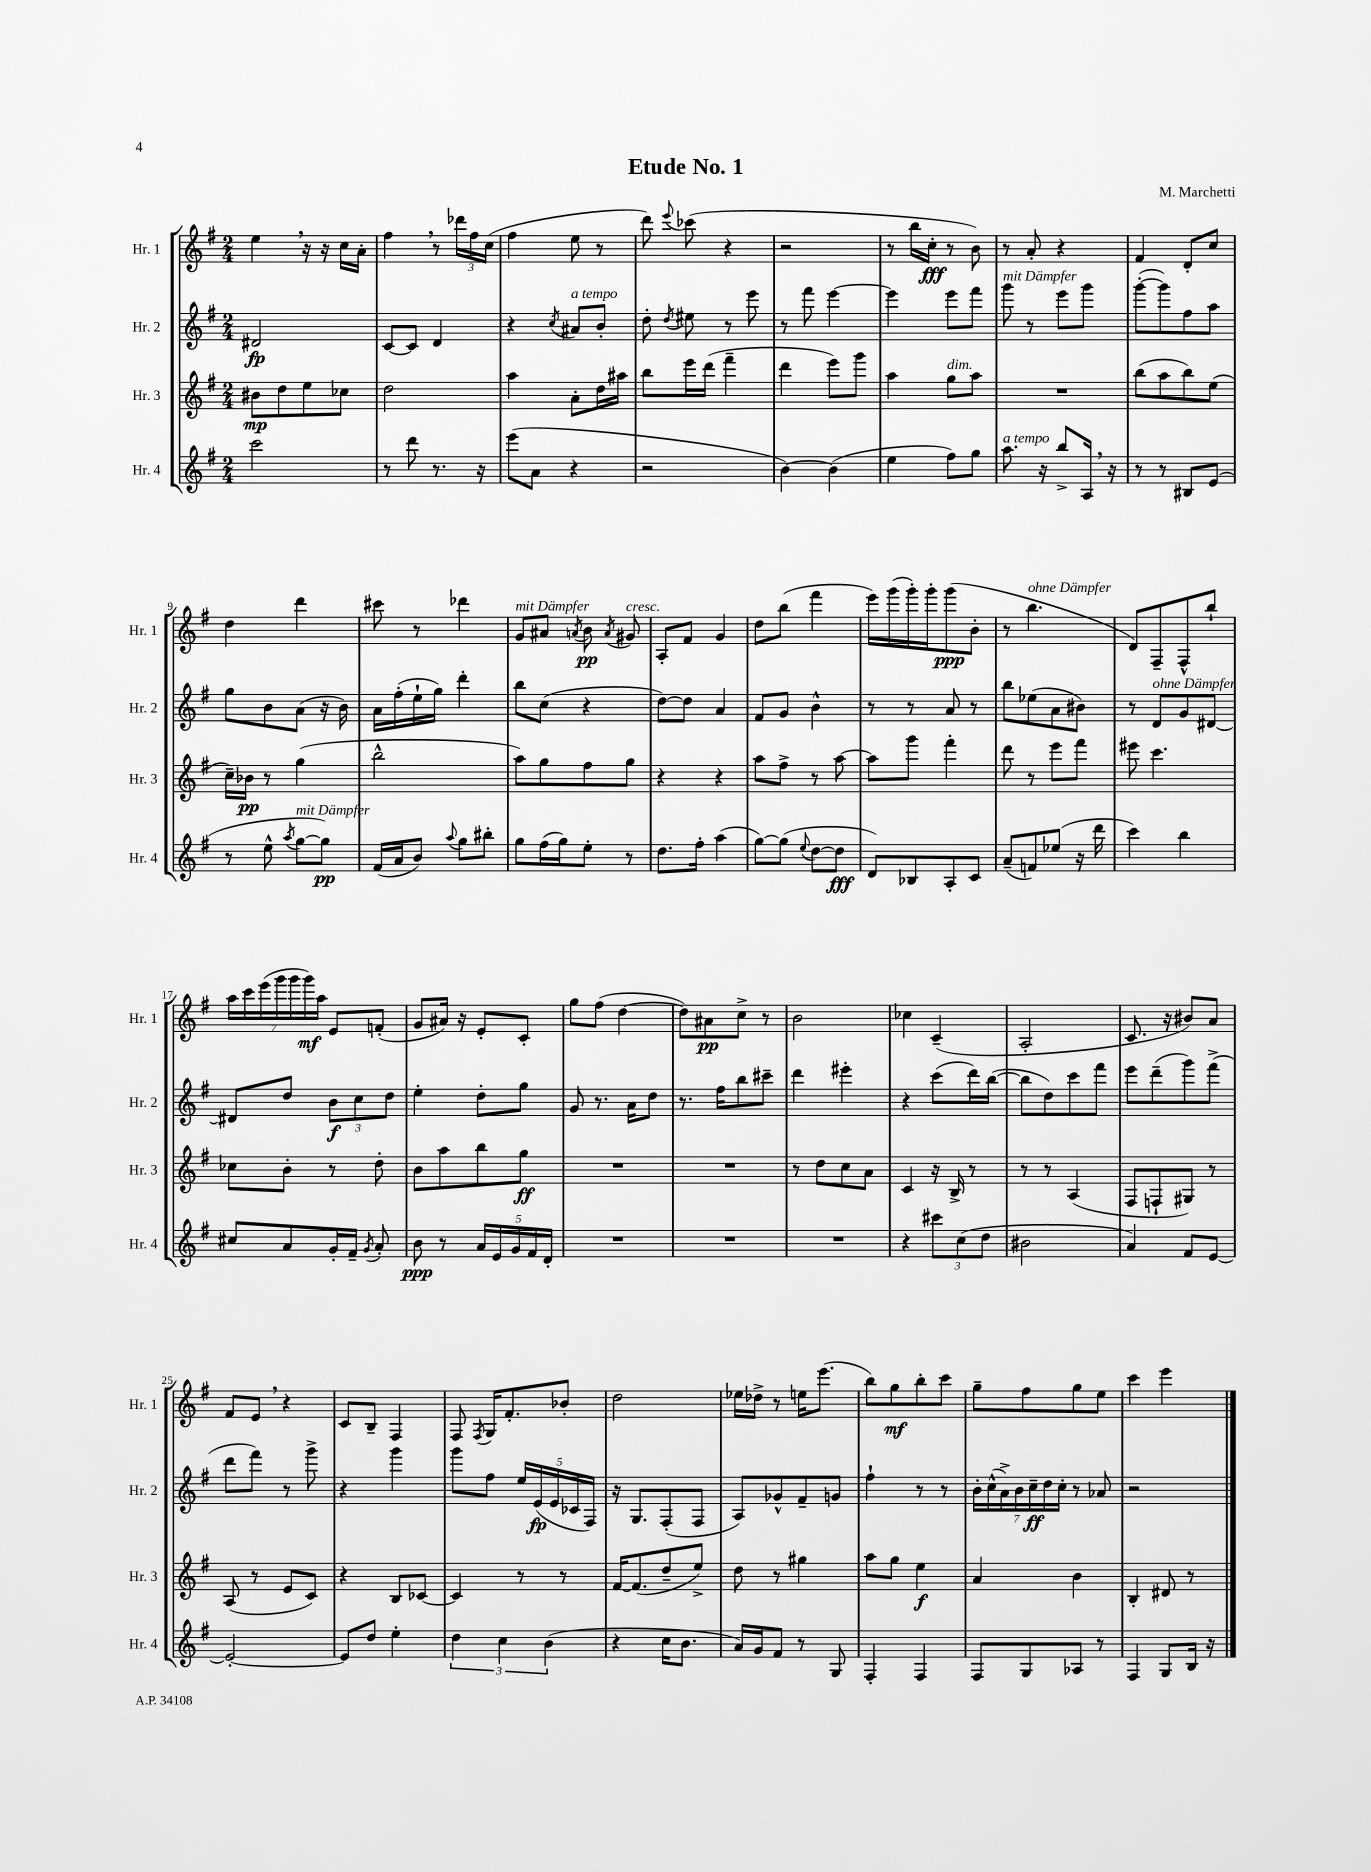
\header { title = "Etude No. 1" composer = "M. Marchetti" }
<<
\new StaffGroup <<
\new Staff = "s0" \with { instrumentName = "Hr. 1" shortInstrumentName = "Hr. 1" } {
    \clef treble \key g \major \numericTimeSignature \time 2/4
    \autoBeamOff e''4 \breathe r16 r16 c''16[ a'16]-. |
    fis''4 \breathe r8 \tuplet 3/2 { des'''16[ fis''16 c''16]( } |
    fis''4 e''8 r8 |
    d'''8) \appoggiatura { e'''8 } ces'''8( r4 |
    r2 |
    r8 b''16[ c''16]-.\fff r8 b'8) |
    r8 a'8-. r4 |
    fis'4 d'8[-. c''8] |
    d''4 d'''4 |
    cis'''8 r8 des'''4 |
    g'8[^\markup { \italic "mit Dämpfer" } ais'8] \acciaccatura { a'8 } b'8\pp \acciaccatura { a'8 } gis'8^\markup { \italic "cresc." } |
    a8[-. fis'8] g'4 |
    d''8[ b''8]( fis'''4 |
    e'''16[) g'''16( g'''16-.) g'''16-. g'''8\ppp( b'8]-. |
    r8 b''4.^\markup { \italic "ohne Dämpfer" } |
    d'8[) fis8-- fis8-^ b''8]-! |
    \tuplet 7/4 { a''16[ c'''16 e'''16( g'''16 g'''16 g'''16\mf) a''16] } e'8[ f'8]-.( |
    g'8[ ais'16]) r16 e'8[-. c'8]-. |
    g''8[ fis''8]( d''4~ |
    d''8[) ais'8\pp c''8]-> r8 |
    b'2 |
    ces''4 c'4--( |
    a2-. |
    c'8. r16 bis'8[) a'8] |
    fis'8[ e'8] \breathe r4 |
    c'8[ b8]-- fis4 |
    fis8 \acciaccatura { fis8 } g16[ fis'8.-. bes'8]-. |
    d''2 |
    ees''16[ des''16]-> r8 e''16[ e'''8.]( |
    b''8[) g''8\mf b''8-. c'''8] |
    g''8[-- fis''8 g''8 e''8] |
    c'''4 e'''4 \bar "|." |
}
\new Staff = "s1" \with { instrumentName = "Hr. 2" shortInstrumentName = "Hr. 2" } {
    \clef treble \key g \major \numericTimeSignature \time 2/4
    \autoBeamOff dis'2\fp |
    c'8[~ c'8] d'4 |
    r4 \acciaccatura { c''8 } ais'8[^\markup { \italic "a tempo" } b'8]-. |
    d''8-. \acciaccatura { d''8 } eis''8 r8 e'''8 |
    r8 fis'''8 e'''4~ |
    e'''4 e'''8[ fis'''8] |
    g'''8^\markup { \italic "mit Dämpfer" } r8 e'''8[ g'''8] |
    g'''8[~-.( g'''8) fis''8 a''8] |
    g''8[ b'8 a'8]( r16 b'16) |
    a'16[ fis''16-.( e''16-! g''16]) d'''4-. |
    b''8[ c''8]( r4 |
    d''8[~) d''8] a'4 |
    fis'8[ g'8] b'4-^ |
    r8 r8 a'8 r8 |
    b''8[ ees''8( a'8 bis'8]) |
    r8 d'8[^\markup { \italic "ohne Dämpfer" } g'8 dis'8]~ |
    dis'8[ d''8] \tuplet 3/2 { b'8[\f c''8 d''8] } |
    e''4-. d''8[-. g''8] |
    g'8 r8. a'16[ d''8] |
    r8. fis''16[ b''8 cis'''8]-- |
    d'''4 eis'''4-. |
    r4 c'''8[( d'''16) b''16]~( |
    b''8[ d''8) c'''8 fis'''8] |
    e'''8[ d'''8--( g'''8) fis'''8]->( |
    d'''8[ fis'''8]) r8 g'''8-> |
    r4 g'''4 |
    g'''8[ fis''8] \tuplet 5/4 { e''16[ e'16\fp( e'16 ces'16 fis16]) } |
    r16 g8.[ fis8-.( fis8] |
    a8[) ges'8-^ fis'8-- g'8] |
    fis''4-! r8 r8 |
    \tuplet 7/4 { b'16[-. c''16-^( a'16->) b'16 c''16--\ff d''16 c''16]-. } r8 aes'8 |
    r2 \bar "|." |
}
\new Staff = "s2" \with { instrumentName = "Hr. 3" shortInstrumentName = "Hr. 3" } {
    \clef treble \key g \major \numericTimeSignature \time 2/4
    \autoBeamOff bis'8[\mp d''8 e''8 ces''8] |
    d''2 |
    a''4 a'8[-. d''16 ais''16] |
    b''8[ e'''16 d'''16]( fis'''4-- |
    d'''4 e'''8[) g'''8] |
    a''4 g''8[^\markup { \italic "dim." } a''8] |
    R2 |
    b''8[( a''8 b''8) e''8]( |
    c''16[--) bes'16]\pp r8 g''4( |
    b''2-^ |
    a''8[) g''8 fis''8 g''8] |
    r4 r4 |
    a''8[ fis''8]-> r8 a''8~ |
    a''8[ g'''8] fis'''4-. |
    d'''8 r8 e'''8[ fis'''8] |
    eis'''8 c'''4. |
    ces''8[ b'8]-. r8 d''8-. |
    b'8[ a''8 b''8 g''8]\ff |
    R2 |
    R2 |
    r8 d''8[ c''8 a'8] |
    c'4 r16 b16-> r8 |
    r8 r8 a4( |
    fis8[ f8-! gis8]) r8 |
    a8( r8 e'8[ c'8]) |
    r4 b8[ ces'8]~ |
    ces'4 r8 r8 |
    fis'16[~ fis'8.( d''8-- e''8]->) |
    d''8 r8 gis''4 |
    a''8[ g''8] e''4\f |
    a'4 b'4 |
    b4-. dis'8 r8 \bar "|." |
}
\new Staff = "s3" \with { instrumentName = "Hr. 4" shortInstrumentName = "Hr. 4" } {
    \clef treble \key g \major \numericTimeSignature \time 2/4
    \autoBeamOff c'''2 |
    r8 d'''8 r8. r16 |
    e'''8[( a'8] r4 |
    r2 |
    b'4~) b'4( |
    e''4 fis''8[) g''8] |
    a''8.^\markup { \italic "a tempo" } r16 b''8[-> a16] \breathe r16 |
    r8 r8 bis8[ e'8]( |
    r8 e''8-^ \acciaccatura { a''8 } g''8[~^\markup { \italic "mit Dämpfer" } g''8]\pp) |
    fis'16[( a'16 b'8]) \appoggiatura { a''8 } g''8[ bis''8]-. |
    g''8[ fis''16( g''16) e''8]-. r8 |
    d''8.[ fis''16]-. a''4( |
    g''8[~) g''8]( \appoggiatura { e''8 } d''8[~ d''8]\fff |
    d'8[) bes8 a8-. c'8] |
    a'8[--( f'8) ees''8]( r16 d'''16 |
    c'''4) b''4 |
    cis''8[ a'8 g'16-. fis'16]-- \acciaccatura { g'8 } a'8-. |
    b'8\ppp r8 \tuplet 5/4 { a'16[ e'16 g'16 fis'16 d'16]-. } |
    R2 |
    R2 |
    R2 |
    r4 \tuplet 3/2 { cis'''8[ c''8( d''8] } |
    bis'2 |
    a'4) fis'8[ e'8]~ |
    e'2~-. |
    e'8[ d''8] e''4-. |
    \tuplet 3/2 { d''4 c''4 b'4( } |
    r4 c''16[ b'8.] |
    a'16[) g'16 fis'8] r8 g8 |
    fis4-. fis4 |
    fis8[ g8 aes8] r8 |
    fis4 g8[ b16] r16 \bar "|." |
}
>>
>>
